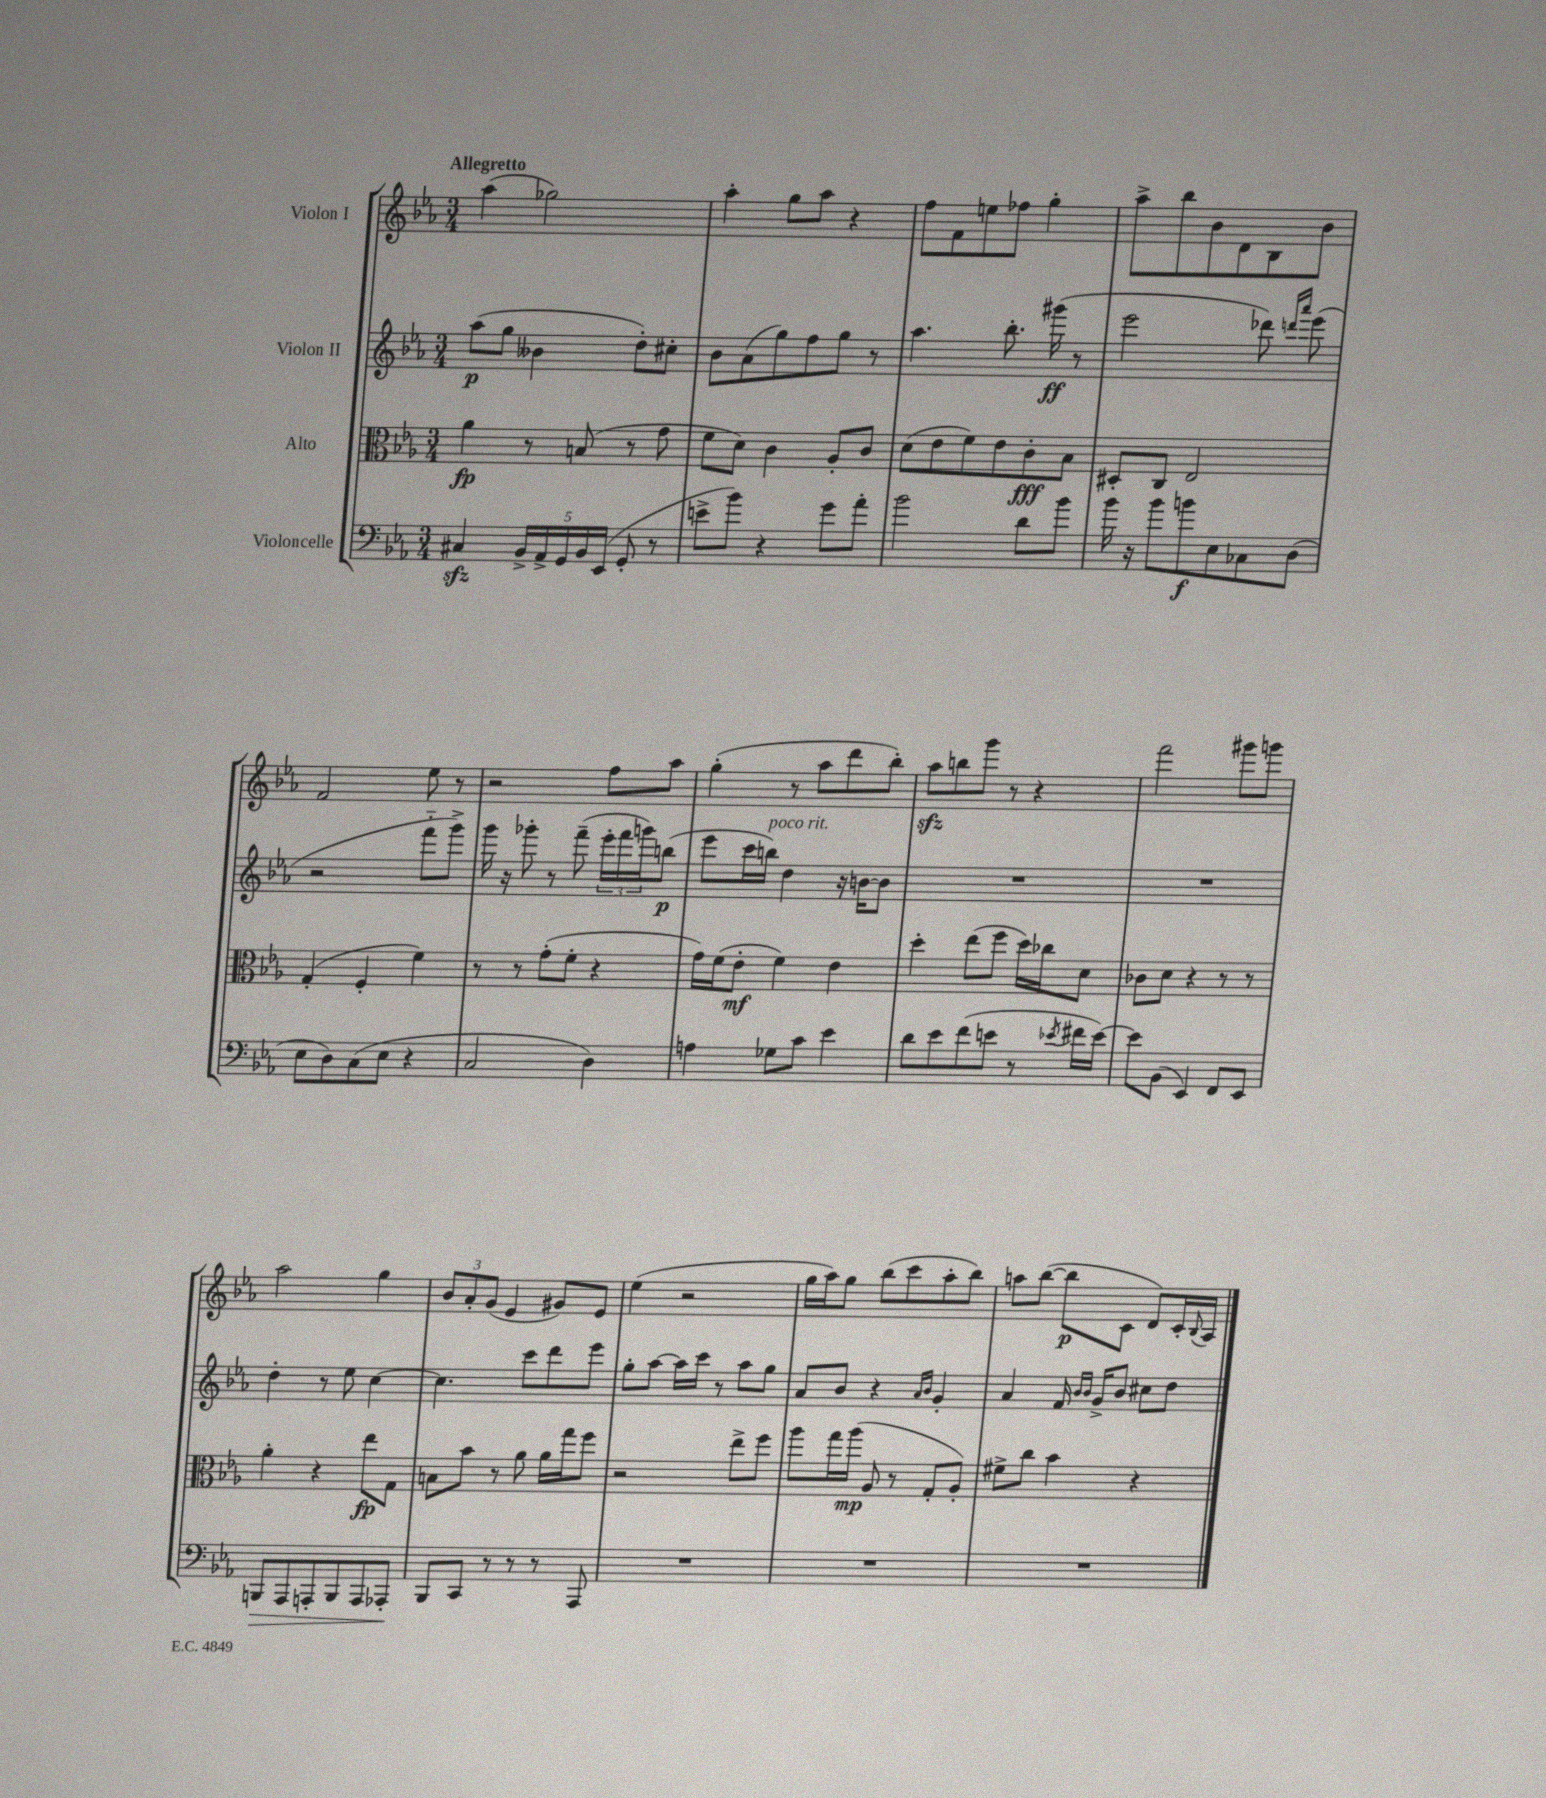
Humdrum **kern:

**kern	**dynam	**kern	**dynam	**kern	**dynam	**kern	**dynam
*part4	*part4	*part3	*part3	*part2	*part2	*part1	*part1
*staff4	*staff4	*staff3	*staff3	*staff2	*staff2	*staff1	*staff1
*I"Violoncelle	*	*I"Alto	*	*I"Violon II	*	*I"Violon I	*
*clefF4	*	*clefC3	*	*clefG2	*	*clefG2	*
*k[b-e-a-]	*	*k[b-e-a-]	*	*k[b-e-a-]	*	*k[b-e-a-]	*
*M3/4	*	*M3/4	*	*M3/4	*	*M3/4	*
=1	=1	=1	=1	=1	=1	=1	=1
!	!	!	!	!	!	!LO:TX:a:B:t=Allegretto	!
4C#Xzz/	.	4a-\	fp	(8aa-\L	p	(4aa-\	.
.	.	.	.	8gg\J	.	.	.
20BB-^/LL	.	8r	.	4b--X\	.	2gg-X\)	.
20AA-^/	.	.	.	.	.	.	.
20GG/	.	.	.	.	.	.	.
.	.	(8Bn/	.	.	.	.	.
20BB-/	.	.	.	.	.	.	.
(20EE-/JJ	.	.	.	.	.	.	.
8GG'/	.	8r	.	8dd'\L)	.	.	.
8r	.	8g\	.	8cc#X'\J	.	.	.
=2	=2	=2	=2	=2	=2	=2	=2
8en^\L	.	8f\L	.	8b-\L	.	4aa-'\	.
8b-\J)	.	8d\J)	.	(8a-\	.	.	.
4r	.	4c\	.	8gg\)	.	8gg\L	.
.	.	.	.	8ff\	.	8aa-\J	.
8g\L	.	8A-'/L	.	8gg\J	.	4r	.
8a-'\J	.	8c/J	.	8r	.	.	.
=3	=3	=3	=3	=3	=3	=3	=3
2b-\	.	(8d\L	.	4.aa-\	.	8ff\L	.
.	.	8e-\	.	.	.	8f\	.
.	.	8f\)	.	.	.	8een\	.
.	.	8e-\	.	8.bb-'\	.	8ff-X\J	.
8d\L	.	8c'\	fff	.	.	4gg'\	.
.	.	.	.	(16ggg#X\	ff	.	.
8b-\J	.	8B-\J	.	8r	.	.	.
=4	=4	=4	=4	=4	=4	=4	=4
16b-\	.	8D#X'/L	.	2eee-\	.	8aa-^\L	.
16r	.	.	.	.	.	.	.
8b-\L	.	8C/J	.	.	.	8bb-\	.
8bn\	f	2E-/	.	.	.	8b-\	.
8E-\	.	.	.	.	.	8d\	.
8C-X\	.	.	.	8ddd-X\)	.	8B-\	.
.	.	.	.	16qqdddn/LL	.	.	.
.	.	.	.	16qqaaa-/JJ	.	.	.
(8D\J	.	.	.	(8eee-\	.	8b-\J	.
!!LO:LB:g=z
=5	=5	=5	=5	=5	=5	=5	=5
8E-\L	.	(4G'/	.	2r	.	2f/	.
8D\)	.	.	.	.	.	.	.
(8C\	.	4F'/	.	.	.	.	.
8E-\J	.	.	.	.	.	.	.
4r	.	4f\)	.	8fff\L	.	8ee-\	.
.	.	.	.	8ggg^\J)	.	8r	.
=6	=6	=6	=6	=6	=6	=6	=6
2C/	.	8r	.	16ggg\	.	2r	.
.	.	.	.	16r	.	.	.
.	.	8r	.	8ggg-X'\	.	.	.
.	.	(8g'\L	.	8r	.	.	.
.	.	8f'\J	.	(8fff~\	.	.	.
4D\)	.	4r	.	24eee-'\LL	.	8ff\L	.
.	.	.	.	24fff\	.	.	.
.	.	.	.	24gggn\J)	.	.	.
.	.	.	.	(8bbn\J	p	8aa-\J	.
=7	=7	=7	=7	=7	=7	=7	=7
4An\	.	16g\LL)	.	8eee-\L	.	(4gg'\	.
.	.	(16f\J	.	.	.	.	.
.	.	8e-'\J	mf	16ccc\L	.	.	.
!	!	!	!	!LO:TX:a:i:t=poco rit.	!	!	!
.	.	.	.	16bbn\JJ)	.	.	.
8G-X\L	.	4f\)	.	4dd\	.	8r	.
8c\J	.	.	.	.	.	8aa-\L	.
4e-\	.	4e-\	.	16r	.	8ddd\	.
.	.	.	.	[16bn\KL	.	.	.
.	.	.	.	8b\J]	.	8bb-'\J)	.
=8	=8	=8	=8	=8	=8	=8	=8
8d\L	.	4dd'\	.	2.r	.	8aa-zz\L	.
8e-\	.	.	.	.	.	8bbn\	.
(8f\	.	(8ee-\L	.	.	.	8ggg\J	.
8en\J	.	8ff\J	.	.	.	8r	.
8r	.	16dd\LL)	.	.	.	4r	.
.	.	16cc-X\J	.	.	.	.	.
8qe-X/	.	.	.	.	.	.	.
16f#X\LL	.	8d\J	.	.	.	.	.
[16e-\JJ)	.	.	.	.	.	.	.
=9	=9	=9	=9	=9	=9	=9	=9
8e-\L]	.	8c-X\L	.	2.r	.	2fff\	.
(8BB-\J	.	8d\J	.	.	.	.	.
4EE-/)	.	4r	.	.	.	.	.
8FF/L	.	8r	.	.	.	8ggg#X\L	.
8EE-/J	.	8r	.	.	.	8gggn\J	.
!!LO:LB:g=z
=10	=10	=10	=10	=10	=10	=10	=10
!	!LO:HP:b	!	!	!	!	!	!
8BBBn/L	>	4a-'\	.	4dd'\	.	2aa-\	.
8AAA-/	.	.	.	.	.	.	.
8AAAn'/	.	4r	.	8r	.	.	.
8BBB/	.	.	.	8ee-\	.	.	.
8AAA/	.	8ee-\L	fp	[4cc\	.	4gg\	.
8AAA-X'/J	.	8G\J	.	.	.	.	.
.	]	.	.	.	.	.	.
=11	=11	=11	=11	=11	=11	=11	=11
8BBB-/L	.	8Bn\L	.	4.cc\]	.	12b-/L	.
.	.	.	.	.	.	12a-'/	.
8CC/J	.	8b-\J	.	.	.	.	.
.	.	.	.	.	.	(12g/J	.
8r	.	8r	.	.	.	4e-/	.
8r	.	8a-\	.	8ccc\L	.	.	.
8r	.	16a-\LL	.	8ddd\	.	8g#X/L)	.
.	.	16gg\J	.	.	.	.	.
8AAA-/	.	8ff\J	.	8eee-\J	.	8e-/J	.
=12	=12	=12	=12	=12	=12	=12	=12
2.r	.	2r	.	8gg'\L	.	(4ee-\	.
.	.	.	.	[8aa-\J	.	.	.
.	.	.	.	16aa-\LL]	.	2r	.
.	.	.	.	16ccc\JJ	.	.	.
.	.	.	.	8r	.	.	.
.	.	8ee-^\L	.	8aa-\L	.	.	.
.	.	8ff\J	.	8gg\J	.	.	.
=13	=13	=13	=13	=13	=13	=13	=13
2.r	.	8aa-\L	.	8a-/L	.	16gg\LL	.
.	.	.	.	.	.	16aa-\J)	.
.	.	16gg\L	.	8b-/J	.	8gg\J	.
.	.	(16aa-\JJ	mp	.	.	.	.
.	.	8A-/	.	4r	.	(8bb-\L	.
.	.	8r	.	.	.	8ccc\	.
.	.	.	.	16qqa-/LL	.	.	.
.	.	.	.	16qqb-/JJ	.	.	.
.	.	8G'/L	.	4g'/	.	8aa-'\	.
.	.	8A-'/J)	.	.	.	8bb-\J)	.
=14	=14	=14	=14	=14	=14	=14	=14
2.r	.	8f#X^\L	.	4a-/	.	8aan\L	.
.	.	8cc\J	.	.	.	([8bb-\J	.
.	.	4b-\	.	16f/	.	8bb-\L]	p
.	.	.	.	16qqb-/LL	.	.	.
.	.	.	.	16qqb-/JJ	.	.	.
.	.	.	.	16g^/KL	.	.	.
.	.	.	.	8b-/J	.	8c\J	.
.	.	4r	.	8cc#X\L	.	8d/L)	.
.	.	.	.	8dd\J	.	16c'/L	.
.	.	.	.	.	.	8qqB-/	.
.	.	.	.	.	.	16A-/JJ	.
==	==	==	==	==	==	==	==
*-	*-	*-	*-	*-	*-	*-	*-
